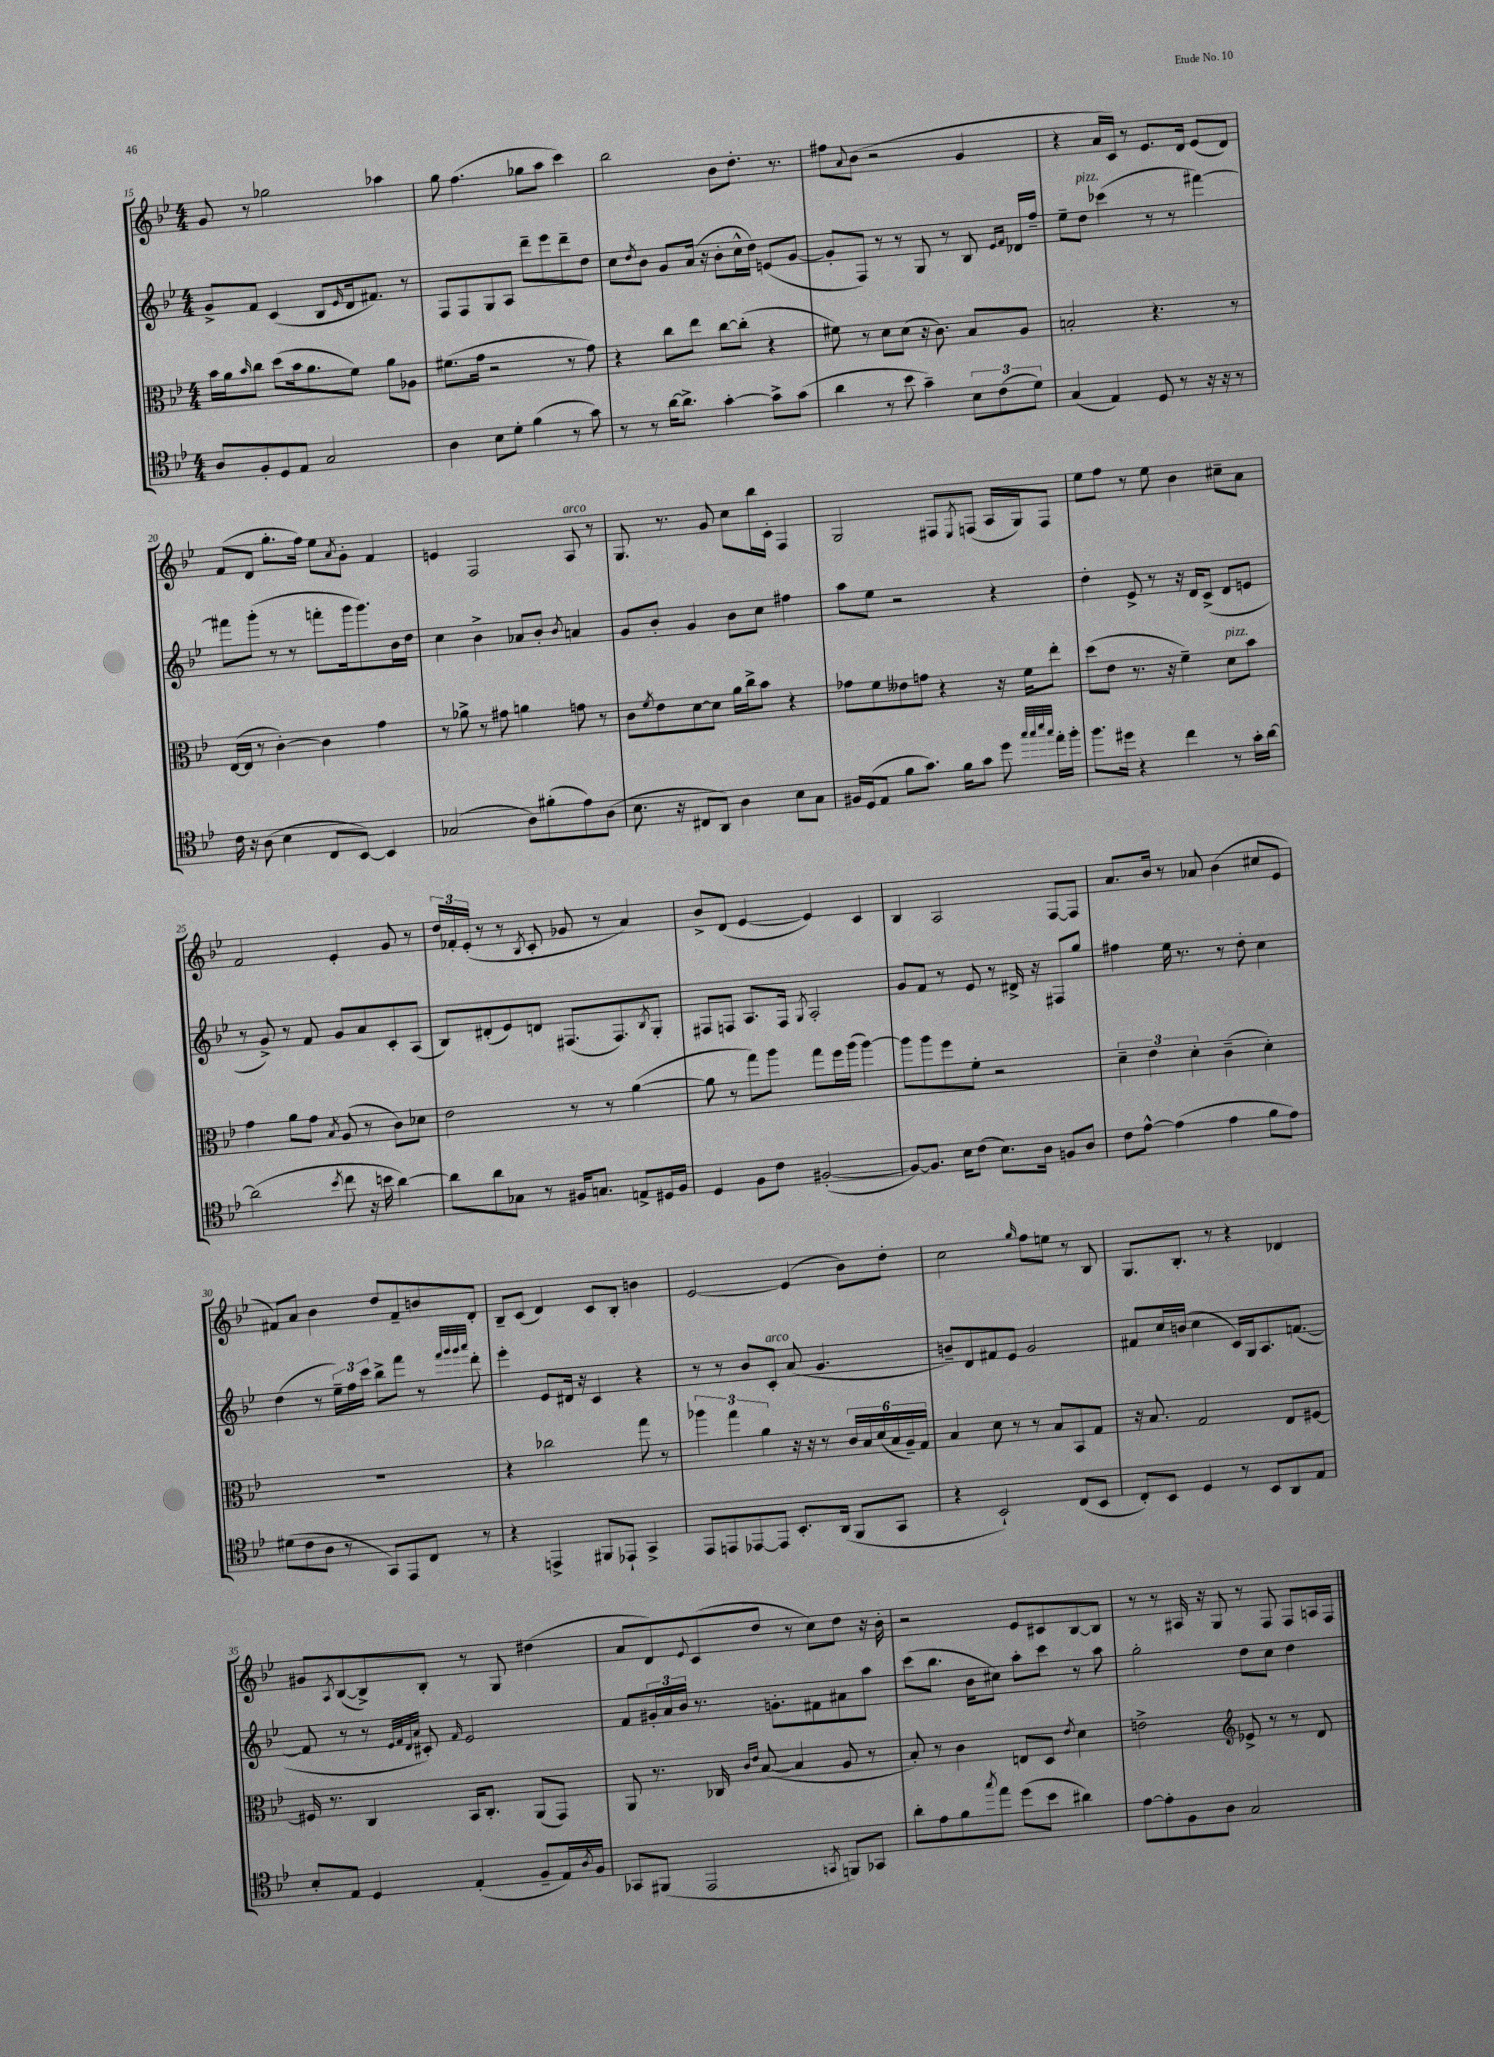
<<
\new StaffGroup <<
\new Staff = "s0" {
    \clef treble \key bes \major \numericTimeSignature \time 4/4
    g'8 r8 ges''2 aes''4 |
    g''8 f''4.( ges''8 a''8 c'''4) |
    bes''2 bes'8 d''8.-. r8. |
    fis''8 \appoggiatura { a'8 } bes'8( r2 g'4 |
    r4 a'16 c'16) r8 ees'8. d'16 ees'8( d'8) |
    f'8( d'8 g''8.-. f''16) ees''8 \acciaccatura { a'8 } g'8-. f'4 |
    e'4 f2 a8^\markup { \italic "arco" } r8 |
    g8. r8. g'8 c''8 bes''16 c'16-. f4 |
    g2 fis8 \acciaccatura { ees8 } f8( a16 g16) f8 |
    ees''8 f''8 r8 ees''8 bes'4 cis''8-- a'8 |
    f'2 ees'4-. g'8 r8 |
    \tuplet 3/2 { d''16 fes'16-. ees'16-.( } r8 r8 \acciaccatura { bes8 } c'8-. ges'8 r8 a'4) |
    bes'8-> d'8( ees'4~ ees'4) c'4 |
    bes4 a2 f8~ f8 |
    a'8. bes'16 r8 aes'8 bes'4( cis''8 ees'8 |
    fis'8) a'8 bes'4 d''8 fis'8-- b'8 d'8-. |
    bes8-- c'8( d'4) c'8 bes8-. b'4 |
    ees'2~ ees'4( bes'8) d''8-. |
    c''2 \grace { g''16 } f''8 e''8 r8 bes8 |
    g8. bes8.-. r8 r4 des'4 |
    gis'8 \acciaccatura { a8 } bes8~( bes8->) bes8-. r8 g8 dis''4( |
    a'8 d'8) \appoggiatura { ees'8 } c'8( d''8 r8 c''8) d''8 r16 bes'16-. |
    r2 ees'8 cis'8 bes8~ bes8 |
    r8 r8 ais16 r16 g8 r8 f8 f8 a16 f16 \bar "|." |
}
\new Staff = "s1" {
    \clef treble \key bes \major \numericTimeSignature \time 4/4
    g'8-> f'8 c'4( bes8 \grace { ees'16 } d'16 fis'8.) r8 |
    f8 f8 g8 a8 d'''8-- ees'''8 d'''8-- d''8 |
    c''8 \acciaccatura { d''8 } bes'8 g'8 a'16( r16 bes'8-. c''16-^ d''16) e'8( g'8~ |
    g'8-. f8) r8 r8 g8 r8 bes8 \grace { ees'16 f'16 } des'16 f''16-- |
    ees''8-- d''8^\markup { \italic "pizz." } ces'''4( r8 r8 fis'''4~) |
    fis'''8 g'''8-.( r8 r8 f'''8-. g'''16 g'''8.) bes'16 d''16 |
    c''4 bes'4-> aes'8 bes'8-. \acciaccatura { bes'8 } a'4 |
    g'8 bes'8-. g'4 bes'8 c''8 fis''4 |
    a''8 ees''8 r2 r4 |
    d''4-. ees'8-> r8 r16 d'16 c'8->( d'8 e'8 |
    r8 g'8->) r8 f'8 g'8 a'8 c'8-. a8( |
    bes8) dis'8-.( ees'8) d'8 fis8.( fis8.) \acciaccatura { bes8 } g8-. |
    fis8 f8 a8. f16 \acciaccatura { g8 } a2-. |
    g'8 f'8 r8 ees'8 r8 dis'16-> r16 fis8 g''8 |
    fis''4 ees''16 r8. r8 d''8-. c''4 |
    d''4( r8 \tuplet 3/2 { ees''16--) f''16 c'''16 } bes''8-> f'''8 r8 \grace { f'''32 g'''32 g'''32 a'''32 } d'''8-. |
    ees'''4-. ees'8 dis'16 r16 c'4 r4 |
    r8 r8 bes'8 c'8-.^\markup { \italic "arco" } a'8( g'4. |
    b'8--) d'8 fis'8 ees'8 g'2 |
    fis'8 c''16 b'16( c''4 c'16) g16 a8. f'8.~( |
    f'8 r8 r8 \grace { ees'32 f'32 d'32 a'32 } cis'8-.) \grace { f'16 } ees'2 |
    f'8 \tuplet 3/2 { gis'16-. a'16 bes'16 } r8. g'8.-. fis'8 ais'8 a''8 |
    c'''8( bes''8. bes'16 cis''8) a''8-. c'''8 r8 a''8 |
    g''2-. d''8 c''8 d''4 \bar "|." |
}
\new Staff = "s2" {
    \clef alto \key bes \major \numericTimeSignature \time 4/4
    bes'16 a'16 \grace { bes'16 } c''8 d''8( bes'16 a'8. f'8) a'8 aes8 |
    fis'8.( g'16 r2 r8 g'8) |
    r4 c''8 ees''8 c''8~ c''8-.( r4 |
    fis'8) r8 d'8 d'8( r16 c'8.) bes8 a8 |
    b2-. r4. r8 |
    ees16~( ees16 r8 c'4~-.) c'4 g'4 |
    r8 aes'8-> r8 gis'8 a'4 g'8 r8 |
    c'8 \acciaccatura { f'8 } ees'8 d'8~ d'8 a'16 c''16-> bes'8 r4 |
    ges'8 f'8 eeses'8 g'8 r4 r16 f'16 ees''8-. |
    d''8( ees'8 r8. r16 f'4--) d'8^\markup { \italic "pizz." } bes'8 |
    g'4 a'8 g'8 \acciaccatura { bes8 } a8( r8 c'8) des'8 |
    ees'2 r8 r8 a'4~( |
    a'8 r8 g''8) a''8 g''8 f''16 a''16( a''4~) |
    a''8 a''8 f''8 f'8-. r2 |
    \tuplet 3/2 { d'4-- ees'4 d'4-. } c'4--( d'4-.) |
    R1 |
    r4 ces''2 g''8 r8 |
    \tuplet 3/2 { aes''4 g''4 a'4 } r16 r16 r8 \tuplet 6/4 { c'16 bes16 d'16( bes16 a16--) g16 } |
    bes4 d'8 r8 r8 bes8 bes,8 g8 |
    r16 bes8. g2 ees8 fis8~ |
    fis16 r8. c4 bes,16 c8.-. a,8( g,8) |
    a,8 r8. ces16 \grace { c'16 ees'16 } bes8~( bes4 a8 r8 |
    bes8-.) r8 c'4 e8 d8 \acciaccatura { ees'8 } d'4 |
    e'2-> \clef treble ees'8-> r8 r8 d'8 \bar "|." |
}
\new Staff = "s3" {
    \clef tenor \key bes \major \numericTimeSignature \time 4/4
    a8 f8-. d8 ees8 g2 |
    a4 bes8 d'8-. f'4( r8 g'8) |
    r8 r8 a'16~ a'8.-> g'4~-. g'8-> g'8( |
    a'4 r8 bes'8 g'4--) \tuplet 3/2 { bes8 c'8( d'8) } |
    g4( ees4) d8 r8 r16 r16 r8 |
    c'16 r16 a8( bes4 c8 bes,8~) bes,4 |
    ges2( a8) fis'8-.( ees'8) a8( |
    bes8. r16 cis8 a,8) a4 bes8 g8 |
    fis16 d16( ees8 f'8 g'8.) f'16 g'8 d''8 \grace { g''32 g''32 bes''32 g''32 } ees''16-. f''16-. |
    f''8. dis''16 r4 c''4 r8 g'16-. a'16~ |
    a'2( \acciaccatura { bes'8 } c''8 r16 b'16 a'4~) |
    a'8 a'8 ges8 r8 fis16 g8. e8-> dis16 fis16 |
    d4 f8 c'8 fis2~-.( |
    fis8~) fis8. bes16 c'8( bes8.) a16 f8 a8 |
    c'8 ees'8~-^ ees'4( ees'4 f'8 ees'8) |
    dis'8( c'8 a8 r8 g,8) ees,8 c8 r8 |
    r4 e,4-> fis,8 ees,8-! g,4-> |
    ees,8 e,8 ees,8~ ees,8 bes,8.-. a,16( f,8 g,8 |
    r4 bes,2-!) c8( bes,8 |
    c8-.) bes,8 d4 r8 bes,8 a,8 ees8 |
    bes8-. ees8 d4 ees4-.( f8-- ees16) \acciaccatura { a8 } f16 |
    ges,8 fis,8( ees,2 \acciaccatura { g,8 } f,8) ges,8 |
    a'8-. ees'8 f'8 \acciaccatura { g''8 } ees''8 d''8( bes'8 ais'4) |
    ees'8~ ees'8-. f8 a8 g2 \bar "|." |
}
>>
>>
\layout { \context { \Score currentBarNumber = #15 } }
